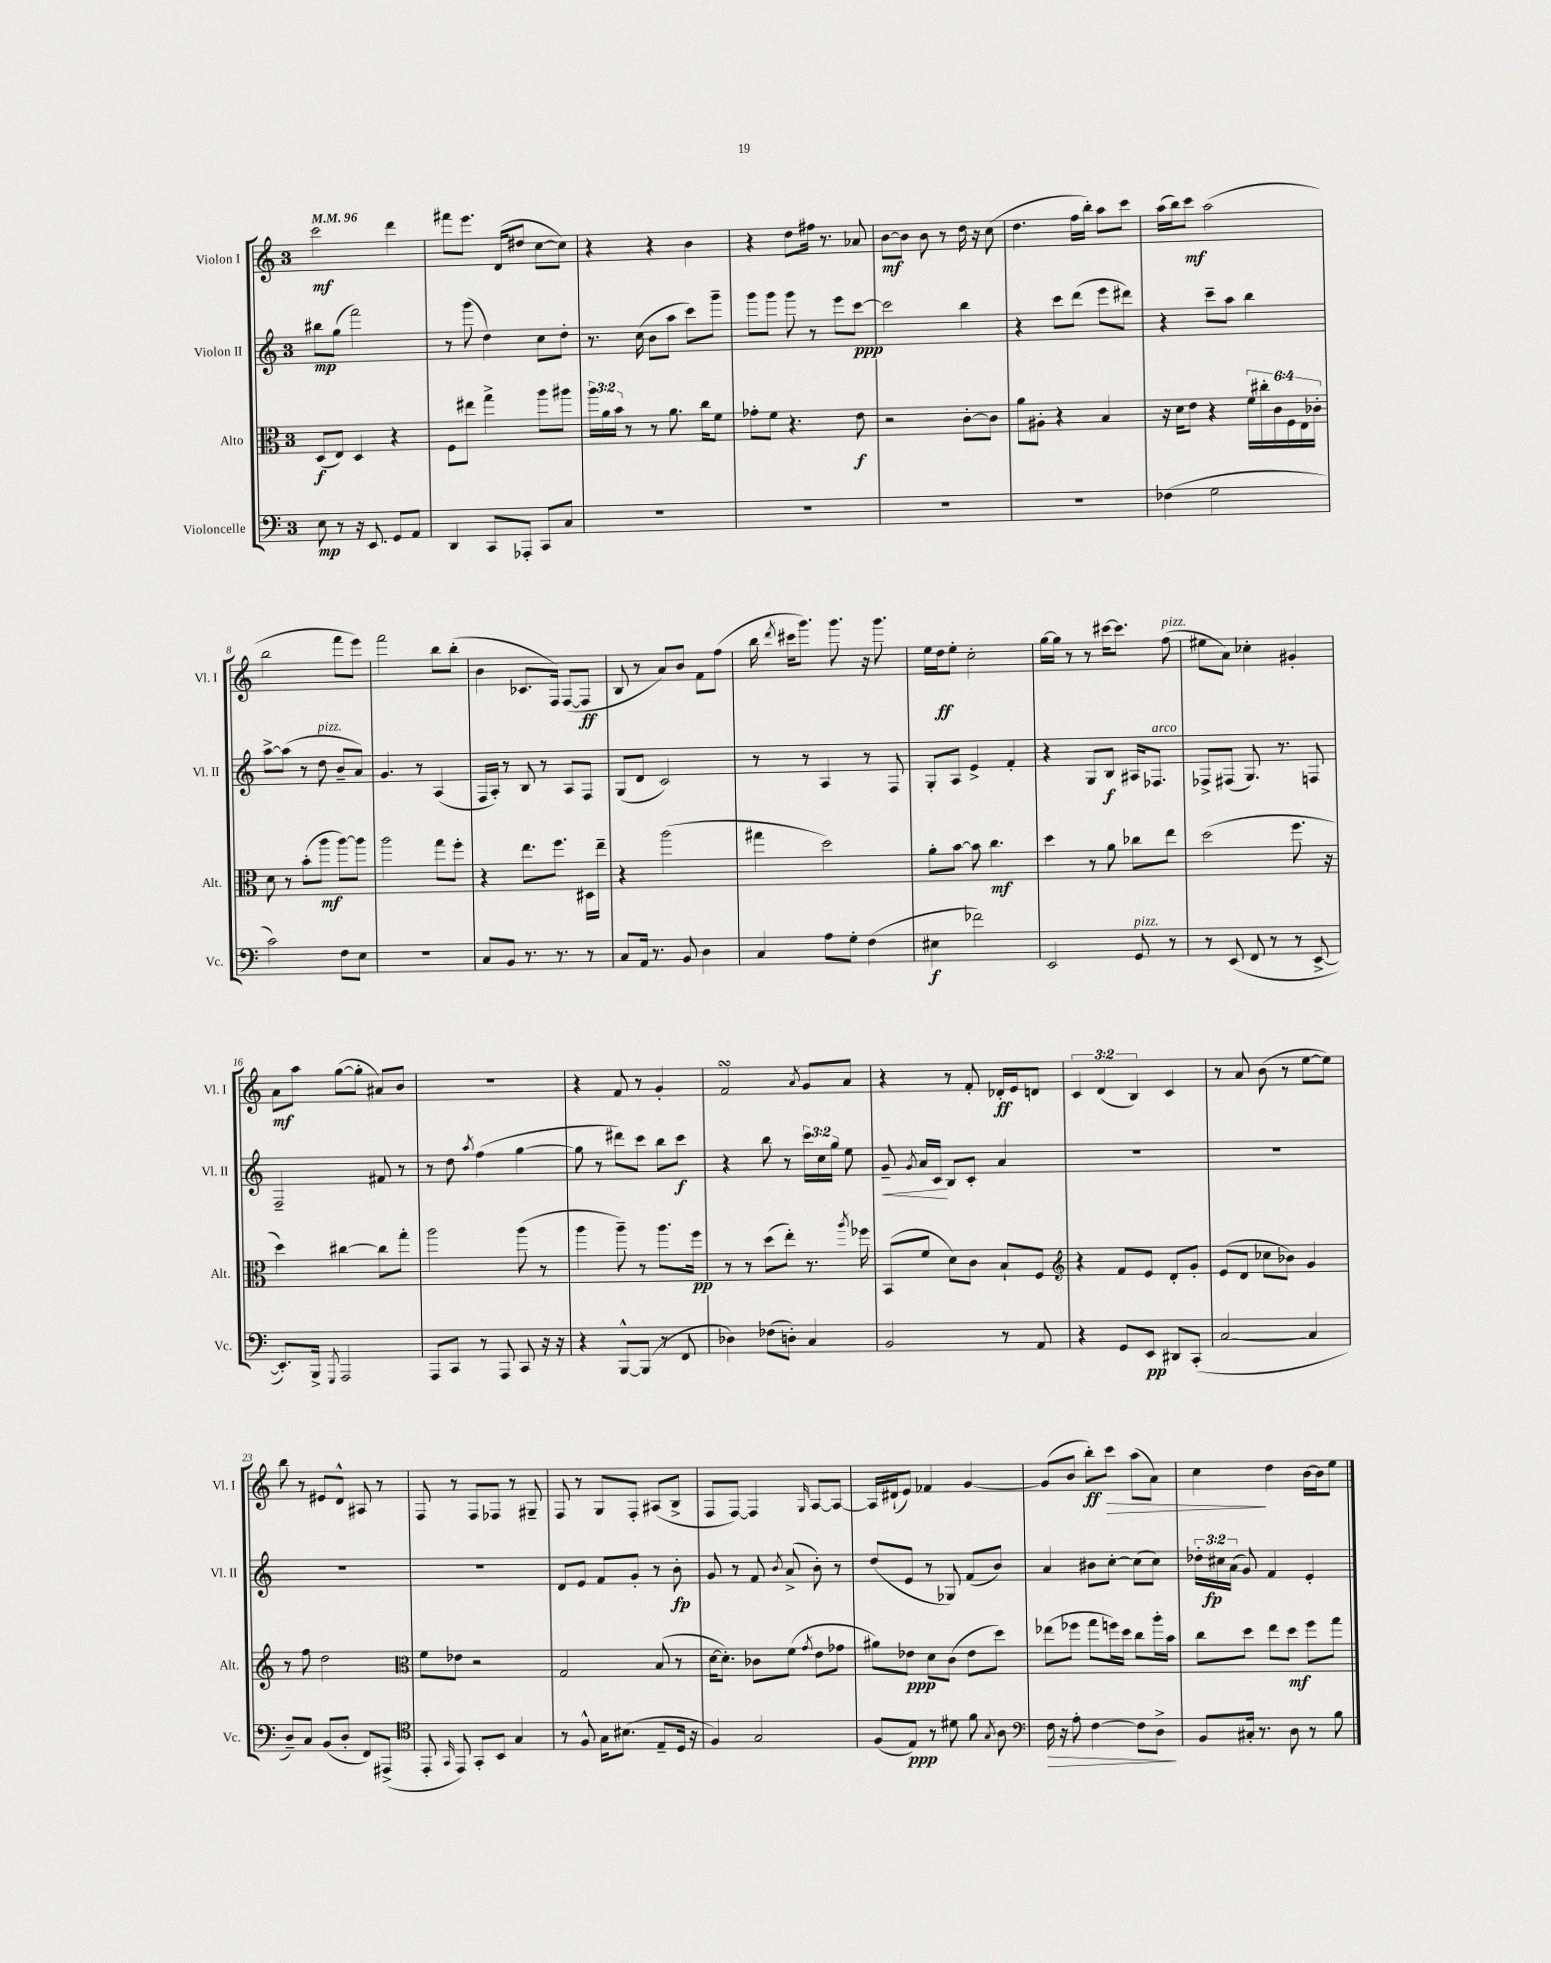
<<
\new StaffGroup <<
\new Staff = "s0" \with { instrumentName = "Violon I" shortInstrumentName = "Vl. I" } {
    \clef treble \key c \major \once \override Staff.TimeSignature.style = #'single-digit \time 3/4 \override Staff.TupletNumber.text = #tuplet-number::calc-fraction-text \tempo 4 = 96
    \autoBeamOff c'''2\mf d'''4 |
    fis'''8[ e'''8.] d'16[( dis''8] c''8[~ c''8]) |
    r4 r4 b'4 |
    r4 d''8[ fis''16] r8. aes'8 |
    b'8[~\mf b'8] b'8 r8 d''16 r16 c''8( |
    d''4. f''16[ b''16]-.) a''8[ c'''8] |
    a''16[( b''16) c'''8]\mf a''2( |
    b''2 f'''8[ e'''8]) |
    f'''2 b''8[ b''8]-.( |
    b'4 ces'8.[ f16]) f8[~( f8]\ff |
    b8 r8 a'8[) b'8] f'8[ f''8]( |
    b''16 \acciaccatura { d'''8 } cis'''16[ g'''8.]) g'''8. r16 g'''8. |
    e''16[ d''16\ff e''8]-. c''2-. |
    g''16[~ g''16] r8 r8 cis'''16[~ cis'''8.] f''8^\markup { \italic "pizz." }( |
    eis''8[ a'8]) ces''4-. gis'4-. |
    a'8[\mf a''8] g''8[~( g''8]-. ais'8[) b'8] |
    R2. |
    r4 f'8 r8 g'4-. |
    f'2\turn \acciaccatura { a'8 } g'8[ a'8] |
    r4 r8 f'8-. des'16[-.\ff e'16 d'8] |
    \tuplet 3/2 { c'4 d'4( b4) } c'4 |
    r8 a'8 b'8( r8 e''8[~ e''8]) |
    b''8 r8 eis'8[ d'8]-^ ais8 r8 |
    f8 r8 f8[ fes8] r8 gis8-- |
    f8 r8 g8[ f8]-. ais8[( b8]-> |
    f8[ f8]~) f4 \grace { g16 } a8[~ a8]~ |
    a16[ dis'16-!( e'8]) fes'4 g'4~ |
    g'8[( b'8] b''8[-.\ff) c'''8]\> a''8[( a'8]) |
    c''4\! d''4 b'16[~ b'16 e''8] \bar "|." |
}
\new Staff = "s1" \with { instrumentName = "Violon II" shortInstrumentName = "Vl. II" } {
    \clef treble \key c \major \once \override Staff.TimeSignature.style = #'single-digit \time 3/4 \override Staff.TupletNumber.text = #tuplet-number::calc-fraction-text
    \autoBeamOff bis''8[\mp g''8]( f'''2) |
    r8 g'''8( d''4) c''8[ d''8]-. |
    r8. c''16( b'8[ a''8] c'''8[) g'''8]-- |
    g'''8[ g'''8] g'''8 r8 e'''8[ c'''8]~\ppp |
    c'''2 b''4 |
    r4 c'''8[ d'''8]( e'''8[ dis'''8]) |
    r4 c'''8[-- a''8] b''4 |
    a''8[~-> a''8]( r8 d''8^\markup { \italic "pizz." } b'8[-- a'8]) |
    g'4. r8 a4( |
    f16[ a16]-.) r8 b8 r8 a8[ f8] |
    g8[( d'8] c'2) |
    r8 r8 a4 r8 f8 |
    g8[-. a8] e'4-> f'4-. |
    r4 g8[ b8]\f ais16[ fes8.]^\markup { \italic "arco" } |
    fes8[-> fis8]( g8.) r8. f8 |
    f2-- fis'8 r8 |
    r8 d''8 \acciaccatura { a''8 } f''4( g''4~ |
    g''8 r8 dis'''8[) c'''8] b''8[ c'''8]\f |
    r4 b''8 r8 \tuplet 3/2 { c'''16[ c''16 g''16] } e''8 |
    g'8--\< \acciaccatura { g'8 } a'16[ c'16]\! b8[ c'8]-. a'4 |
    R2. |
    R2. |
    R2. |
    R2. |
    d'8[ e'8] f'8[ g'8]-. r8 b'8-.\fp |
    g'8 r8 f'8 \acciaccatura { b'8 } a'8->( b'8-.) r8 |
    d''8[( e'8] r8 ges8) f'8[( b'8]) |
    a'4 bis'8[ c''8]~-. c''8[( c''8]) |
    \tuplet 3/2 { des''16[-. cis''16\fp a'16]( } g'8) f'4 e'4-. \bar "|." |
}
\new Staff = "s2" \with { instrumentName = "Alto" shortInstrumentName = "Alt." } {
    \clef alto \key c \major \once \override Staff.TimeSignature.style = #'single-digit \time 3/4 \override Staff.TupletNumber.text = #tuplet-number::calc-fraction-text
    \autoBeamOff d8[\f( e8]) d4 r4 |
    f8[ eis''8] g''4-> a''8[ ais''8] |
    \tuplet 3/2 { a''16[ a'16 b'16] } r8 r8 a'8. c''16[ f'8] |
    ges'8[-. f'8] r4. e'8\f |
    r2 c'8[~-. c'8] |
    a'8[ ais8]-. r4 b4 |
    r16 d'16[ e'8] r4 \tuplet 6/4 { f'16[ cis''16-. c'16 f16 e16 ces'16]-. } |
    d'8 r8 b'8[-.( a''8]\mf a''8[~) a''8] |
    a''2 g''8[ f''8]-. |
    r4 e''8.[ f''8.] dis16[ e''16]-- |
    r4 a''2( |
    gis''4 d''2) |
    a'8[-. b'8]~ b'8 c''4.\mf |
    d''4 r8 a'8 ces''8[ e''8] |
    d''2( f''8. r16 |
    d''4) cis''4~ cis''8[ g''8]-. |
    a''2 a''8( r8 |
    a''4 a''8--) r8 a''8.[ f''16]\pp |
    r8 r8 d''8[( e''8]-.) r8. \acciaccatura { a''8 } fes''16 |
    b,8[( f'8] d'8[) c'8] b8[-! f8] |
    \clef treble r4 f'8[ e'8] d'8[-. g'8]-. |
    e'8[( d'8] ces''8[ bes'8]) g'4 |
    r8 f''8 d''2 |
    \clef alto f'8[ ees'8] r2 |
    g2 b8( r8 |
    d'16[~ d'8.]-.) ces'8[ f'8]( \acciaccatura { g'8 } e'8[ ges'8] |
    ais'8[) ees'8]\ppp d'8[ c'8]( ees'8[ d''8]) |
    ees''8[( fes''8] g''8[ f''16) d''16] c''8[ a''16-. b'16] |
    c''8[ d''8] e''8[ d''8]\mf f''8[ g''8] \bar "|." |
}
\new Staff = "s3" \with { instrumentName = "Violoncelle" shortInstrumentName = "Vc." } {
    \clef bass \key c \major \once \override Staff.TimeSignature.style = #'single-digit \time 3/4
    \autoBeamOff e8\mp r8 r16 e,8. g,8[ a,8] |
    d,4 c,8[ aes,,8]-. c,8[ c8] |
    R2. |
    R2. |
    R2. |
    R2. |
    fes4( g2 |
    c'2) f8[ e8] |
    R2. |
    c8[ b,8] r8. r8. r8 |
    c8[ a,16] r8. b,8 d4 |
    c4 a8[ g8]-. f4( |
    eis4\f fes'2) |
    e,2 g,8^\markup { \italic "pizz." } r8 |
    r8 e,8( f,8 r8 r8 e,8~-> |
    e,8.[-.) b,,16]-> \acciaccatura { g,,8 } a,,2 |
    a,,8[ c,8] r8 a,,8 c,8 r16 r16 |
    r4 b,,8[~-^ b,,8]( r8 f,8 |
    des4) fes8[( d8]-.) c4 |
    b,2 r8 a,8 |
    r4 g,8[ e,8]\pp dis,8[ c,8]-.( |
    c2~ c4 |
    d8[--) c8] b,8[( d8]-. f,8[) ais,,8]->( |
    \clef tenor e,8-. \grace { g,16 } e,8) g,8[-. b,8] g4 |
    r8 f8-^ g16[ bis8.]( e8[-- d16] r16 |
    f4) g2 |
    f8[( e8]\ppp) r8 dis'8 f'8 \acciaccatura { g8 } a8 |
    \clef bass f16\> r16 a8-. f4~ f8[ d8]->\! |
    b,8[ cis16]-. r8. d8 r8 b8 \bar "|." |
}
>>
>>
